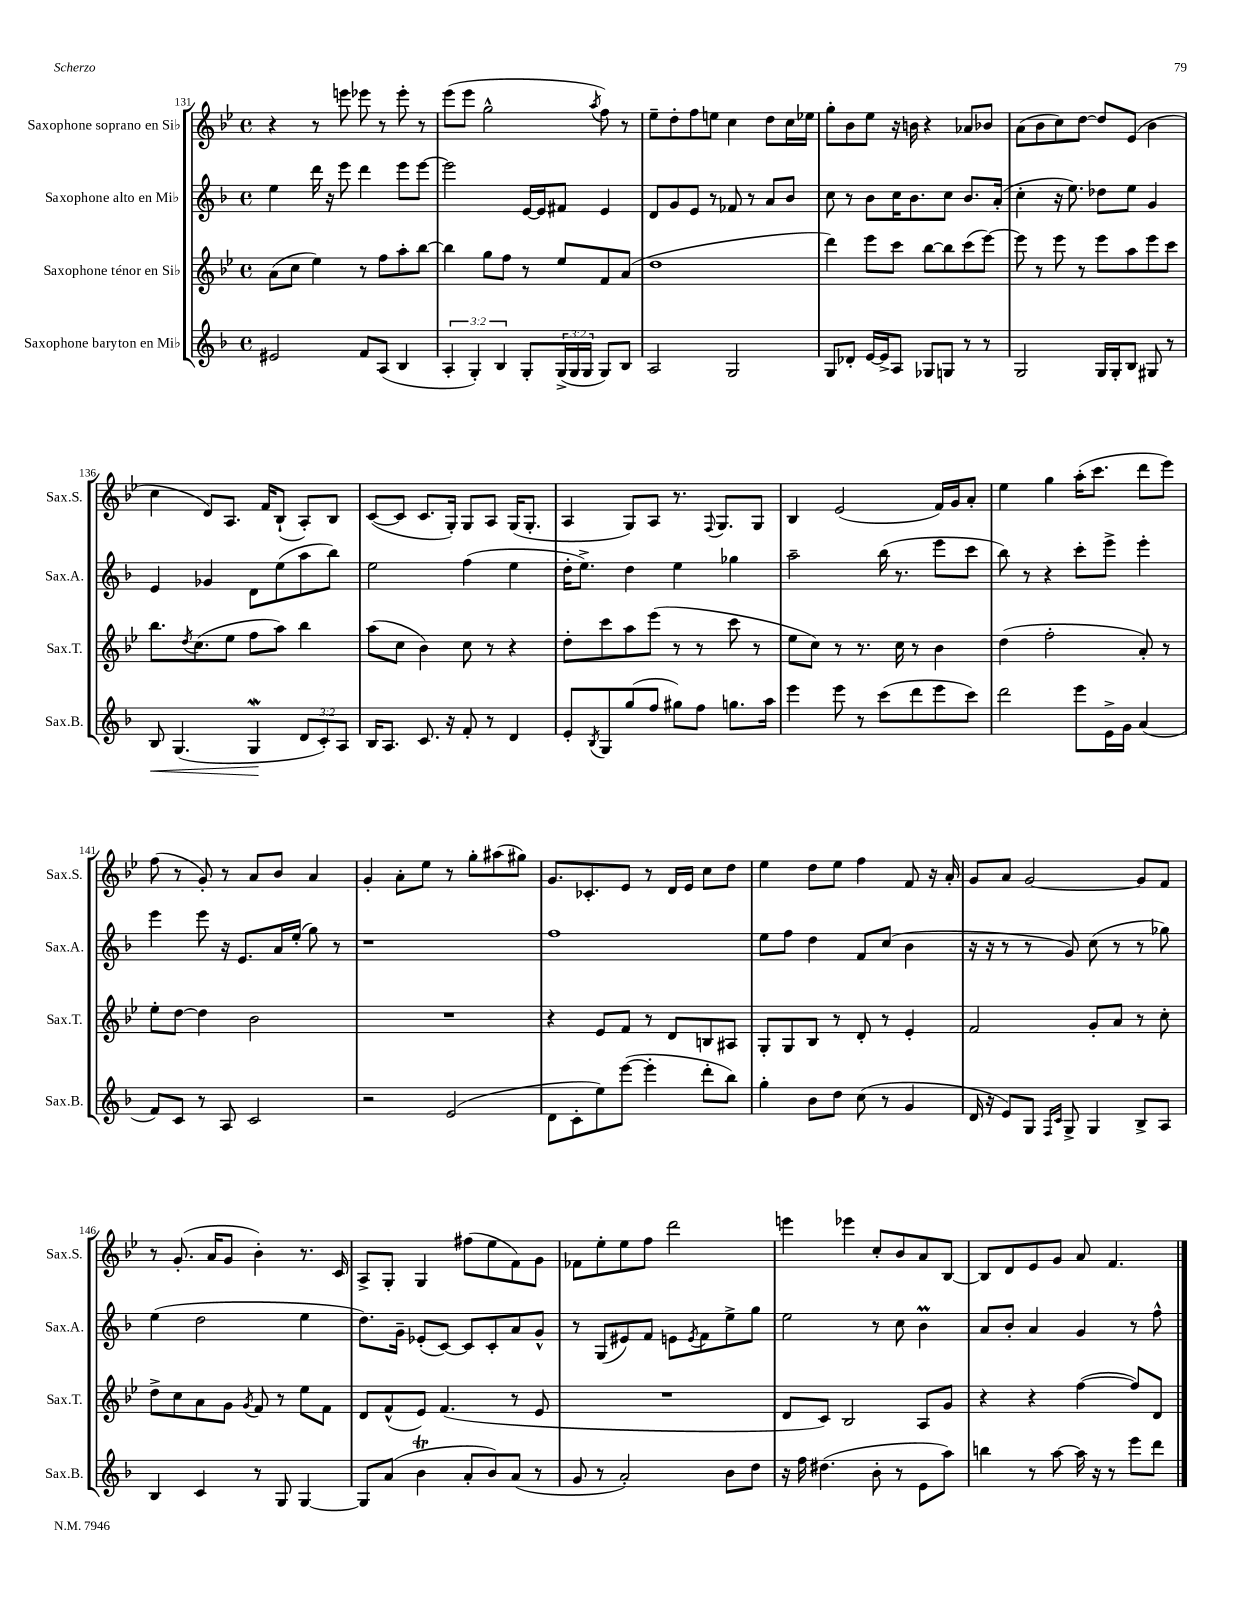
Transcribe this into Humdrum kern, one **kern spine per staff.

**kern	**kern	**kern	**kern
*staff4	*staff3	*staff2	*staff1
*clefG2	*clefG2	*clefG2	*clefG2
*k[b-]	*k[b-e-]	*k[b-]	*k[b-e-]
*M4/4	*M4/4	*M4/4	*M4/4
*met(c)	*met(c)	*met(c)	*met(c)
2e#	(8a	4ee	4r
.	8cc	.	.
.	4ee-)	16ddd	8r
.	.	16r	.
.	.	8eee	8eee
8f	8r	4ddd	8eee-
(8A	8ff	.	8r
4B-	8aa'	8eee	8eee-'
.	[8bb-	[8eee	8r
=	=	=	=
6A'	4bb-]	2eee]	(8eee-
.	.	.	8eee-
6G')	.	.	.
.	8gg	.	2gg^^
6B-	.	.	.
.	8ff	.	.
8G'	8r	[16e	.
.	.	16e]	.
(24G^	8ee-	8f#	.
24G	.	.	.
24G	.	.	.
.	.	.	8qaa
8G)	8f	4e	8ff)
8B-	(8a	.	8r
=	=	=	=
2A	1dd	8d	8ee-~
.	.	8g	8dd'
.	.	8e	8ff
.	.	8r	8ee
2G	.	8f-	4cc
.	.	8r	.
.	.	8a	8dd
.	.	8b-	16cc
.	.	.	16ee-
=	=	=	=
8G	4ddd)	8cc	8gg'
8d-'	.	8r	8b-
[16e	8eee-	8b-	8ee-
16e^]	.	.	.
8A	8ccc	16cc	16r
.	.	8.b-	16b
8G-	[8bb-	.	4r
8G	8bb-]	8cc	.
8r	(8ccc	8.b-	8a-
8r	[8eee-)	.	8b-
.	.	(16a'	.
=	=	=	=
2G	8eee-]	4cc'	(8a
.	8r	.	8b-
.	8eee-	16r	8cc)
.	.	8.ee)	.
.	8r	.	[8dd
16G	8eee-	8dd-	8dd]
16G'	.	.	.
8B-	8aa	8ee	(8e-
8G#	8eee-	4g	4b-
8r	8ccc	.	.
=	=	=	=
8B-	8.bb-	4e	4cc
(4.G	.	.	.
.	8qdd	.	.
.	(8.cc	.	.
.	.	4g-	8d)
.	8ee-	.	8.A
4G	8ff	8d	.
.	.	.	16f
.	8aa)	(8ee	(8B-`
12d	4bb-	8aa	8A')
12c')	.	.	.
.	.	8bb-)	8B-
12A	.	.	.
=	=	=	=
16B-	(8aa	2ee	([8c
8.A	.	.	.
.	8cc	.	8c]
8.c	4b-)	.	8.c
16r	.	.	16G')
8f'	8cc	(4ff	8G
8r	8r	.	8A
4d	4r	4ee	(16G
.	.	.	8.G'
=	=	=	=
8e'	8dd'	16dd'	4A
.	.	8.ee^)	.
8qB-	.	.	.
8G	8ccc	.	.
(8gg	8aa	4dd	8G)
8ff	(8eee-	.	8A
8gg#)	8r	4ee	8.r
8ff	8r	.	.
.	.	.	8qqF
.	.	.	8.G
8.gg	8ccc	4gg-	.
.	8r	.	8G
16aa	.	.	.
=	=	=	=
4eee	8ee-	2aa~	4B-
.	8cc)	.	.
8eee	8r	.	(2e-
8r	8.r	.	.
(8ccc	.	(16bb-	.
.	16cc	8.r	.
8ddd	8r	.	.
8eee	4b-	8eee	16f)
.	.	.	16g
8ccc)	.	8ccc	8a'
=	=	=	=
2ddd	(4dd	8bb-)	4ee-
.	.	8r	.
.	2ff'	4r	4gg
8eee	.	8ccc'	(16aa'
.	.	.	8.ccc
16e^	.	8eee^	.
16g	.	.	.
(4a	8a')	4eee'	8ddd
.	8r	.	8eee-)
=	=	=	=
8f)	8ee-'	4eee	(8ff
8c	[8dd	.	8r
8r	4dd]	8eee	8g')
8A	.	16r	8r
.	.	8.e	.
2c	2b-	.	8a
.	.	16a	8b-
.	.	(16ee'	.
.	.	8gg)	4a
.	.	8r	.
=	=	=	=
2r	1r	1r	4g'
.	.	.	8a'
.	.	.	8ee-
(2e	.	.	8r
.	.	.	8gg'
.	.	.	(8aa#
.	.	.	8gg#)
=	=	=	=
8d	4r	1ff	8.g
8c'	.	.	.
.	.	.	8.c-'
8ee)	8e-	.	.
([8eee	8f	.	8e-
4eee']	8r	.	8r
.	8d	.	16d
.	.	.	16e-
8ddd'	8B	.	8cc
8bb-)	8A#	.	8dd
=	=	=	=
4gg'	8G'	8ee	4ee-
.	8G	8ff	.
8b-	8B-	4dd	8dd
8dd	8r	.	8ee-
(8cc	8d'	8f	4ff
8r	8r	(8cc	.
4g	4e-'	4b-	8f
.	.	.	16r
.	.	.	16a'
=	=	=	=
16d	2f	16r	8g
16r	.	16r	.
8e)	.	8r	8a
8G	.	8r	[2g
16qqF	.	.	.
16qqc	.	.	.
8G^	.	8g)	.
4G	8g'	(8cc	.
.	8a	8r	.
8B-^	8r	8r	8g]
8A	8cc'	8gg-)	8f
=	=	=	=
4B-	8dd^	(4ee	8r
.	8cc	.	(8.g'
4c	8a	2dd	.
.	.	.	16a
.	8g	.	8g
.	8qg	.	.
8r	8f	.	4b-')
8G	8r	.	.
[4G	8ee-	4ee	8.r
.	8f	.	.
.	.	.	16c
=	=	=	=
8G]	8d	8.dd)	8A^
(8a	(8f^^	.	8G'
.	.	16g~	.
4b-	8e-)	(8e-'	4G
.	(4.f	[8c)	.
8a'	.	8c]	(8ff#
8b-)	.	8c'	8ee-
(8a	8r	8a	8f)
8r	8e-	8g^^	8g
=	=	=	=
8g	1r	8r	8f-
8r	.	(8G	8ee-'
2a')	.	8e#)	8ee-
.	.	8f	8ff
.	.	8e	2ddd
.	.	8qe	.
.	.	8f	.
8b-	.	8ee^	.
8dd	.	8gg	.
=	=	=	=
16r	8d	2ee	4eee
16ff	.	.	.
(4.dd#	8c)	.	.
.	2B-	.	4eee-
8b-'	.	8r	8cc'
8r	.	8cc	8b-
8e	8A	4b-	8a
8aa)	8g	.	[8B-
=	=	=	=
4bb	4r	8a	8B-]
.	.	8b-'	8d
8r	4r	4a	8e-
[8aa	.	.	8g
16aa]	([4ff	4g	8a
16r	.	.	.
8r	.	.	4.f
8eee	8ff])	8r	.
8ddd	8d	8ff^^	.
==	==	==	==
*-	*-	*-	*-
